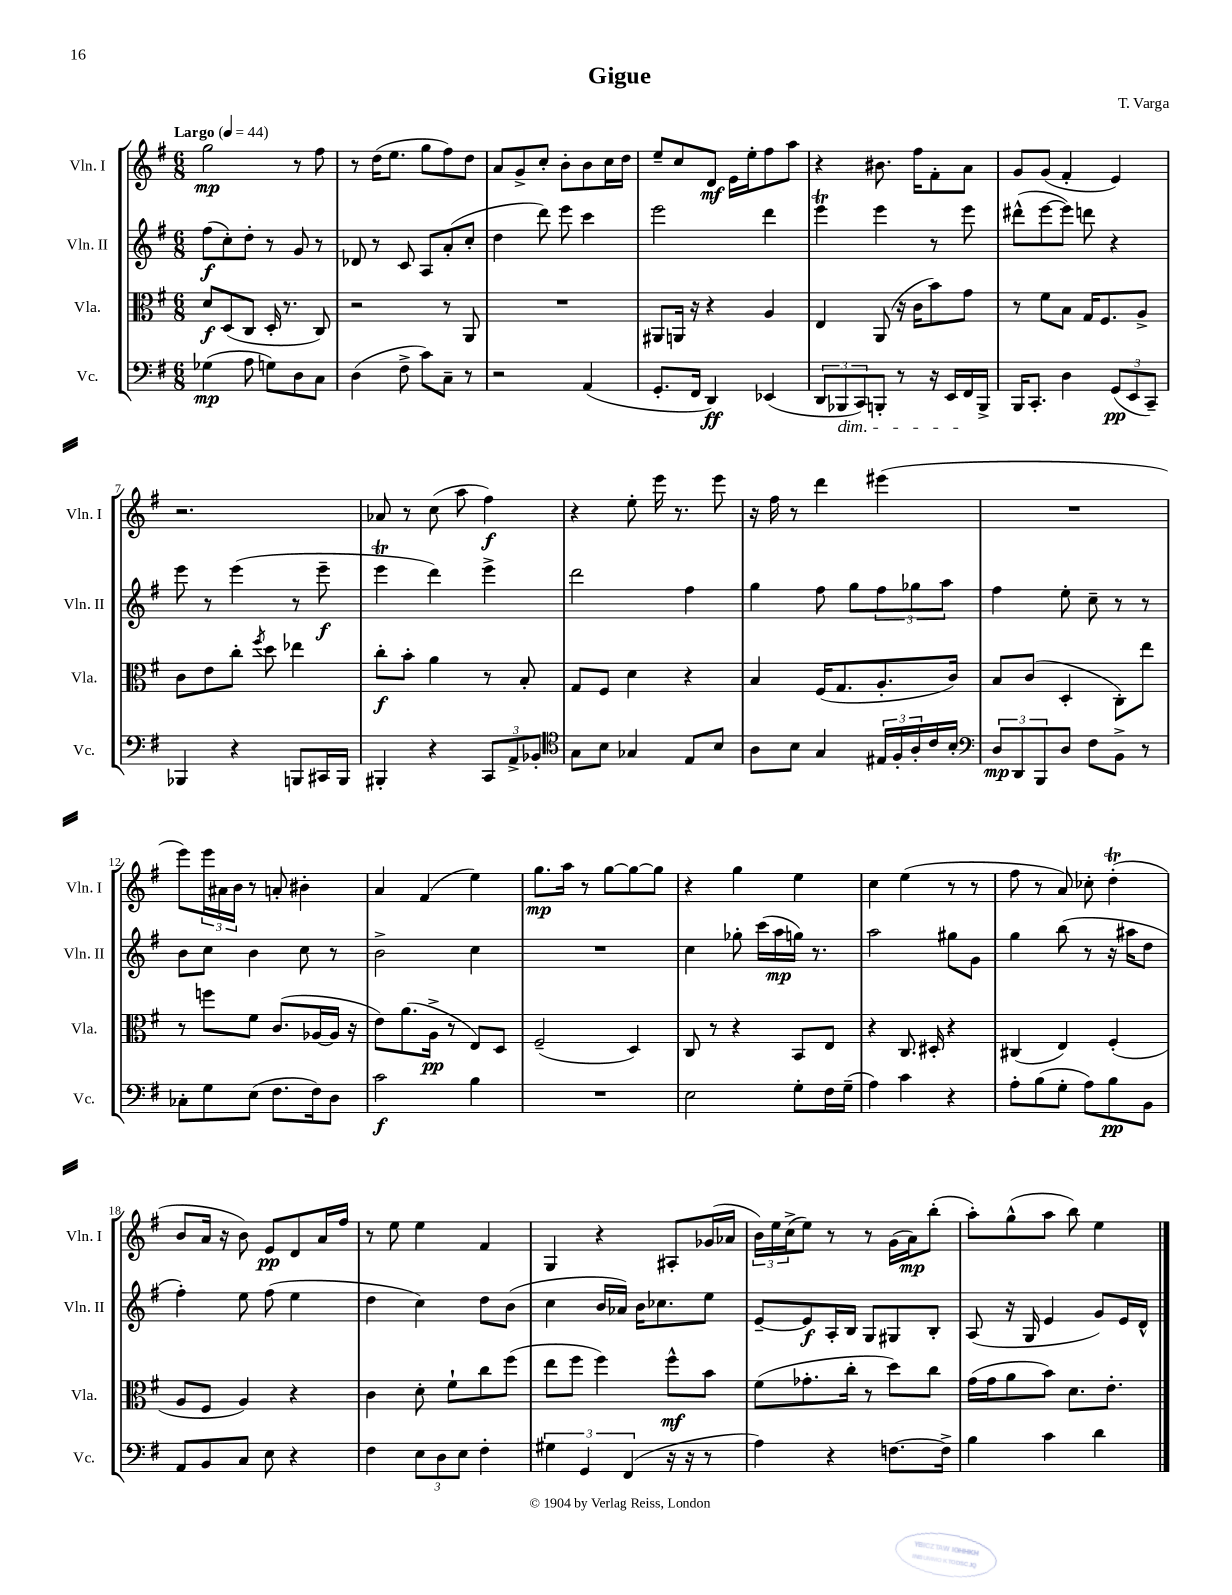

**kern	**kern	**kern	**kern
*staff4	*staff3	*staff2	*staff1
*clefF4	*clefC3	*clefG2	*clefG2
*k[f#]	*k[f#]	*k[f#]	*k[f#]
*M6/8	*M6/8	*M6/8	*M6/8
*MM44	*MM44	*MM44	*MM44
(4G-\	8d/L	(8ff#\L	2gg\
.	(8D/	8cc'\)	.
8A\	8C/J	8dd'\J	.
8G\L)	16D'/	8r	.
.	8.r	.	.
8D\	.	8g/	8r
8C\J	8C/)	8r	8ff#\
=	=	=	=
(4D\	2r	8d-/	8r
.	.	8r	(16dd\LK
.	.	.	8.ee\J
8F#^\	.	8c/	.
8c\L)	.	8A/L	8gg\L
8C~\J	8r	(8a'/	8ff#\)
8r	8AA/	8cc'/J	8dd\J
=	=	=	=
2r	2.r	4dd\	8a/L
.	.	.	8g^/
.	.	8ddd\)	8cc'/J
.	.	8eee\	8b'\L
(4AA/	.	4ccc\	8b\
.	.	.	16cc\L
.	.	.	16dd\JJ
=	=	=	=
8.GG'/L	8AA#/L	2eee\	8ee~/L
.	16AA/Jk	.	8cc/
16FF#/Jk	16r	.	.
4DD/)	4r	.	8d/J
.	.	.	16e\LL
.	.	.	16ee'\J
(4EE-/	4A/	4ddd\	8ff#\
.	.	.	8aa\J
=	=	=	=
12DD/L	4E/	4eee\	4r
12BBB-/	.	.	.
12CC/)	.	.	.
8BBB'/J	(8AA/	4eee\	8.b#\
8r	16r	.	.
.	16c\LK	.	16ff#\LK
16r	8b\)	8r	8f#'\
16EE/LL	.	.	.
16FF#/	8g\J	8eee\	8a\J
16BBB^/JJ	.	.	.
=	=	=	=
16BBB/LK	8r	(8ddd#^^\L	8g/L
8.CC'/J	.	.	.
.	8f#\L	[8eee\	(8g/J
4D\	8B\J	8eee\]J)	4f#'/
.	16G/LK	8ddd\	.
.	8.F#/	.	.
(12GG/L	.	4r	4e/)
12EE/	.	.	.
.	8A^/J	.	.
12CC~/J)	.	.	.
=	=	=	=
4BBB-/	8c\L	8eee\	2.r
.	8e\	8r	.
4r	8cc'\J	(4eee\	.
.	8qff#/	.	.
.	8dd\	.	.
8BBB/L	4ee-\	8r	.
16CC#/L	.	8eee~\	.
16BBB/JJ	.	.	.
=	=	=	=
4BBB#'/	8cc'\L	4eee\	8a-/
.	8b'\J	.	8r
4r	4a\	4ddd\)	(8cc\
.	.	.	8aa\
12CC/L	8r	4eee^\	4ff#\)
12AA^/	.	.	.
.	8B'/	.	.
12BB-'/J	.	.	.
=	=	=	=
*clefC4	*	*	*
8G\L	8G/L	2ddd\	4r
8B\J	8F#/J	.	.
4G-/	4d\	.	8ee'\
.	.	.	16eee\
.	.	.	8.r
8E/L	4r	4ff#\	.
8B/J	.	.	8eee\
=	=	=	=
8A\L	4B/	4gg\	16r
.	.	.	16ff#\
8B\J	.	.	8r
4G/	(16F#/LK	8ff#\	4ddd\
.	8.G/	.	.
.	.	8gg\L	.
24E#/LL	8.A'/	12ff#\	(4eee#\
24F#'/	.	.	.
24A'/	.	12gg-\	.
16c/	.	.	.
.	.	12aa\J	.
16B'/JJ	16c/Jk)	.	.
=	=	=	=
*clefF4	*	*	*
12D/L	8B/L	4ff#\	2.r
12DD/	.	.	.
.	(8c/J	.	.
12BBB/	.	.	.
8D/J	4D'/	8ee'\	.
8F#\L	.	8cc~\	.
8BB^\J	8C'\L)	8r	.
8r	8ee\J	8r	.
=	=	=	=
8C-'\L	8r	8b\L	8eee\L)
8G\	8ff\L	8cc\J	24eee\L
.	.	.	24a#\
.	.	.	24b\JJ
(8E\J	8f#\J	4b\	8r
8.F#\L	(8.c/L	.	8a'/
.	.	8cc\	4b#'\
16F#\k)	[16A-/L	.	.
8D\J	16A-/]JJ	8r	.
.	16r	.	.
=	=	=	=
2c\	8e\L)	2b^\	4a/
.	(8.a\	.	.
.	.	.	(4f#/
.	16A^\Jk	.	.
.	8r	.	.
4B\	8E/L)	4cc\	4ee\)
.	8D/J	.	.
=	=	=	=
2.r	(2F#~/	2.r	8.gg\L
.	.	.	16aa\Jk
.	.	.	8r
.	.	.	[8gg\L
.	4D/)	.	8gg\_
.	.	.	8gg\]J
=	=	=	=
2E\	8C/	4cc\	4r
.	8r	.	.
.	4r	8gg-'\	4gg\
.	.	(16ccc\LL	.
.	.	16aa\	.
8G'\L	8BB/L	16gg\JJ)	4ee\
.	.	8.r	.
16F#\L	8E/J	.	.
(16G~\JJ	.	.	.
=	=	=	=
4A\)	4r	2aa\	4cc\
4c\	8.C/	.	(4ee\
.	16D#'/	.	.
4r	4r	8gg#\L	8r
.	.	8g\J	8r
=	=	=	=
8A'\L	(4C#/	4gg\	8ff#\
(8B\	.	.	8r
8G'\J	4E/)	(8bb\	8a/)
8A\L)	.	8r	8cc-'\
8B\	(4F#'/	16r	(4dd'\
.	.	16aa#\LK	.
8BB\J	.	8dd\J	.
=	=	=	=
8AA/L	8A/L	4ff#'\)	8b/L
8BB/	8F#/J	.	16a/Jk
.	.	.	16r
8C/J	4A/)	8ee\	8b\)
8E\	.	(8ff#\	8e/L
4r	4r	4ee\	8d/
.	.	.	16a/L
.	.	.	16ff#/JJ
=	=	=	=
4F#\	4c\	4dd\	8r
.	.	.	8ee\
12E\L	8d'\	4cc\)	4ee\
12D\	.	.	.
.	8f#`\L	.	.
12E\J	.	.	.
4F#'\	8cc\	8dd\L	4f#/
.	(8ff#\J	(8b\J	.
=	=	=	=
6G#\	8ee\L	4cc\	4G/
.	8ff#\J	.	.
6GG/	.	.	.
.	4ff#\)	16b/LL	4r
.	.	16a-/JJ)	.
(6FF#/	.	.	.
.	.	16b\LK	.
.	.	8.cc-\	.
16r	8ff#^^\L	.	8A#'/L
16r	.	.	.
8r	8b\J	8ee\J	(16g-/L
.	.	.	16a-/JJ
=	=	=	=
4A\)	(8f#\L	[8e~/L	24b\LL)
.	.	.	24ee\
.	.	.	(24cc^\J
.	8.g-'\	8e/]	8ee\J)
4r	.	16A'/L	8r
.	16cc'\Jk	16B/JJ	.
.	8r	8G/L	8r
[8.F\L	8dd\L)	8G#/	(16g\LL
.	.	.	16a\J)
.	8cc\J	8B'/J	(8bb'\J
16F^\]Jk	.	.	.
=	=	=	=
4B\	(16g\LL	(8A/	8aa'\L)
.	16g\J	.	.
.	8a\	16r	(8gg^^\
.	.	16G/	.
4c\	8b\J)	4e/	8aa\J
.	8.d\L	.	8bb\)
4d\	.	8g/L)	4ee\
.	8.e'\J	.	.
.	.	16e/L	.
.	.	16d^^/JJ	.
==	==	==	==
*-	*-	*-	*-
